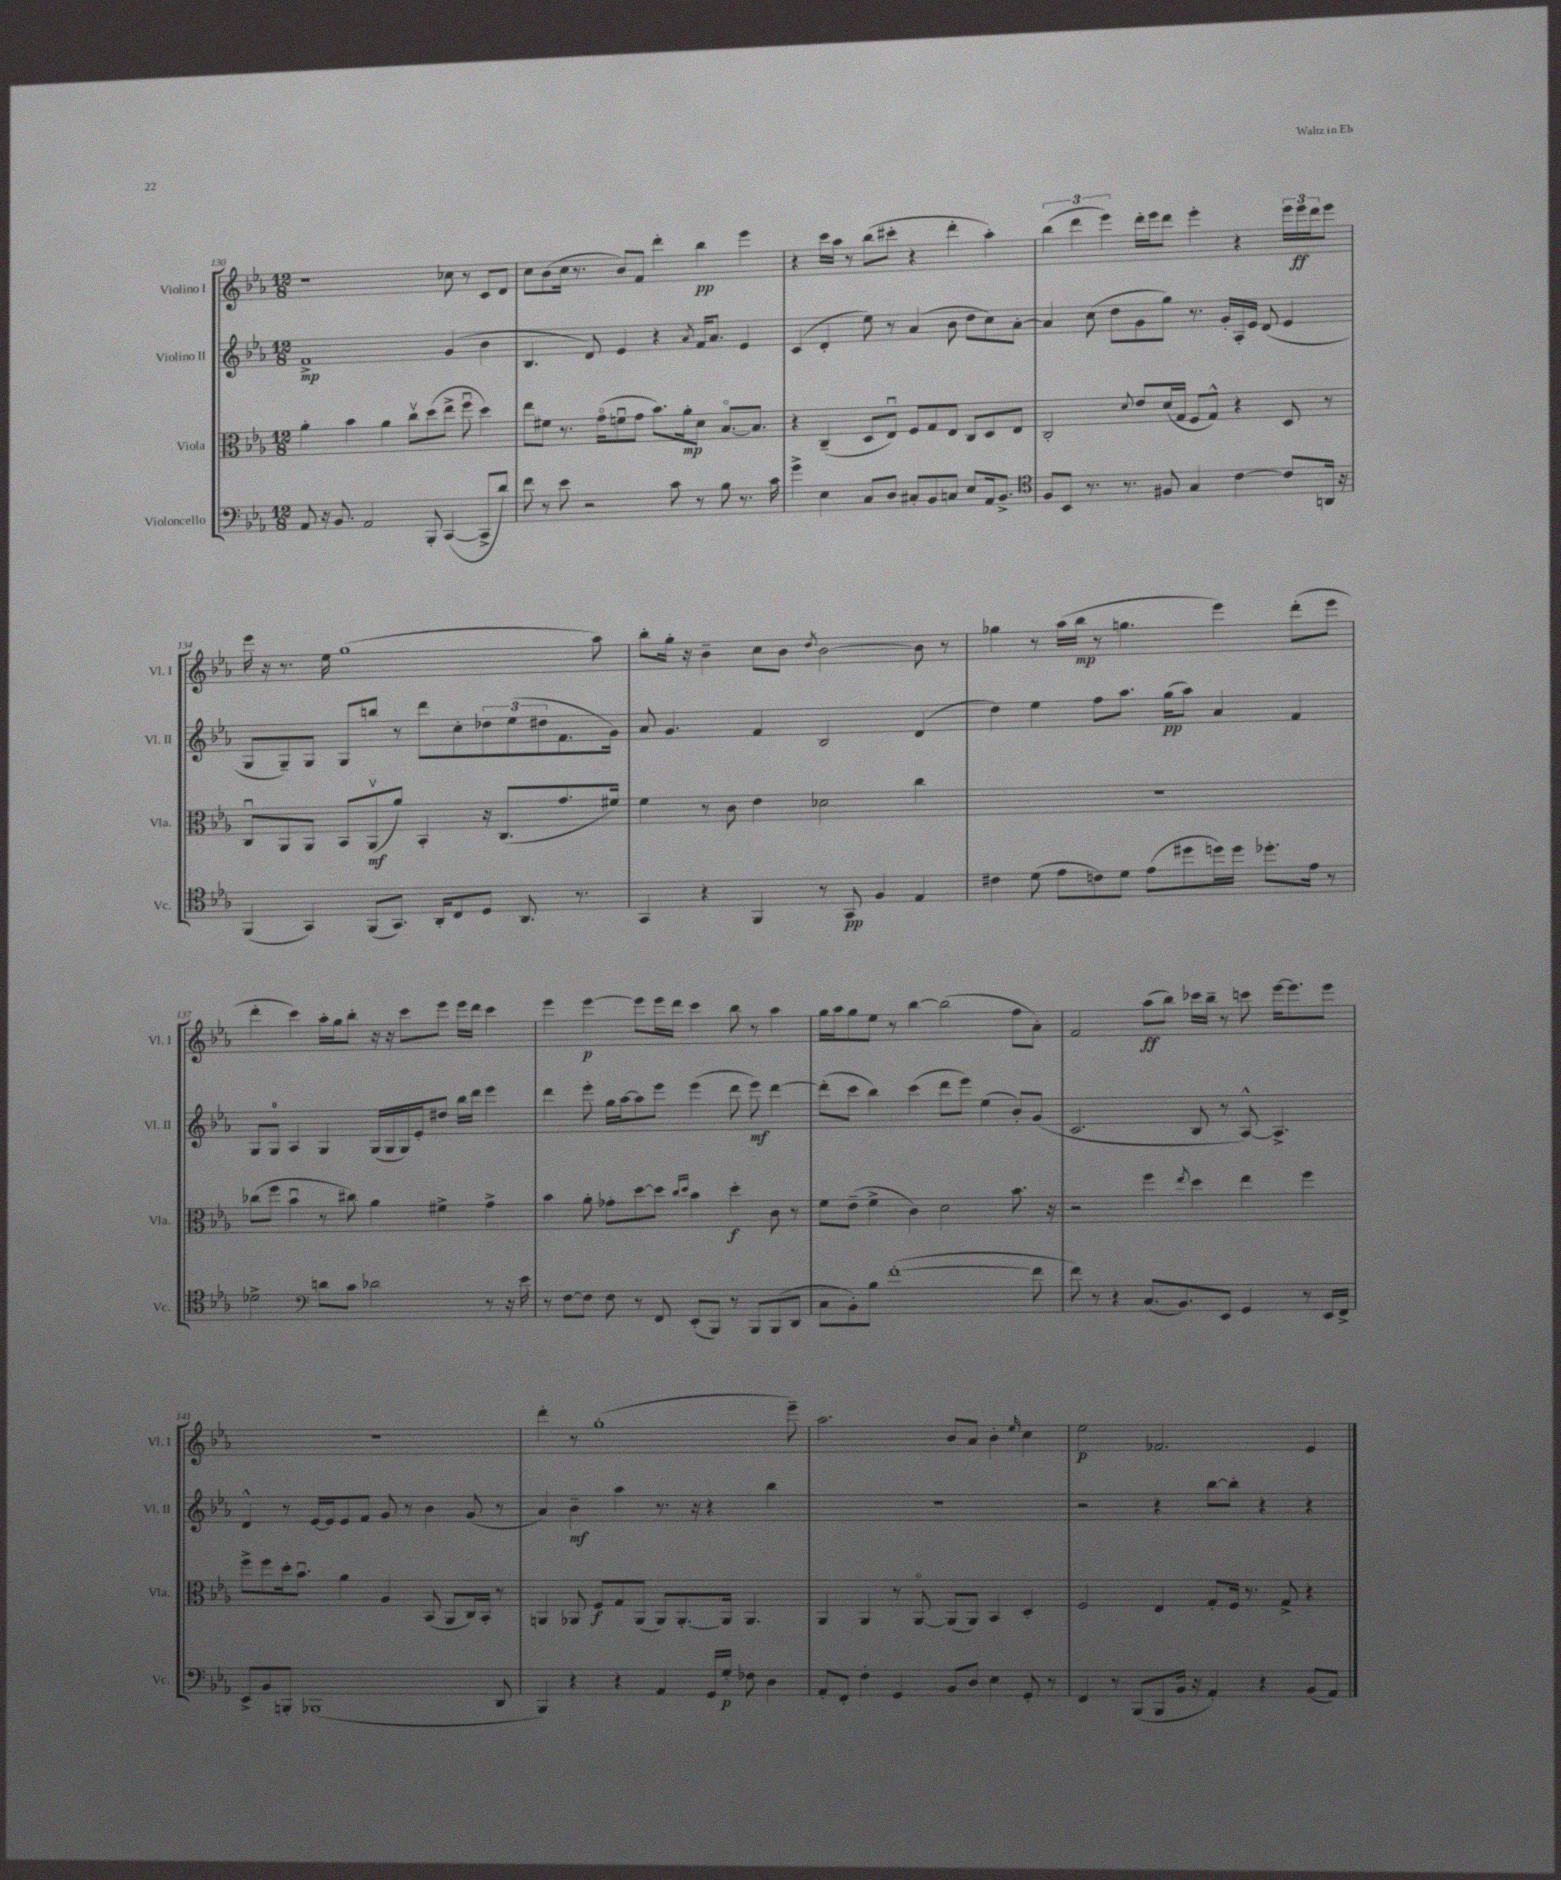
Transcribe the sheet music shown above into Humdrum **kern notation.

**kern	**dynam	**kern	**dynam	**kern	**dynam	**kern	**dynam
*part4	*part4	*part3	*part3	*part2	*part2	*part1	*part1
*staff4	*staff4	*staff3	*staff3	*staff2	*staff2	*staff1	*staff1
*I"Violoncello	*	*I"Viola	*	*I"Violino II	*	*I"Violino I	*
*I'Vc.	*	*I'Vla.	*	*I'Vl. II	*	*I'Vl. I	*
*clefF4	*	*clefC3	*	*clefG2	*	*clefG2	*
*k[b-e-a-]	*	*k[b-e-a-]	*	*k[b-e-a-]	*	*k[b-e-a-]	*
*M12/8	*	*M12/8	*	*M12/8	*	*M12/8	*
=130	=130	=130	=130	=130	=130	=130	=130
8AA-/	.	4a-'\	.	1f^	mp	1r	.
16r	.	.	.	.	.	.	.
8.BB-/	.	.	.	.	.	.	.
.	.	4b-\	.	.	.	.	.
2AA-/	.	.	.	.	.	.	.
.	.	4a-\	.	.	.	.	.
.	.	8ccv\L	.	.	.	.	.
8BBB-'/	.	(8dd\	.	.	.	.	.
([4CC/	.	8ee-^\J	.	(4g/	.	8cc-X\	.
.	.	8ffu\	.	.	.	8r	.
8CC^/L]	.	4dd\)	.	4b-\	.	8c/L	.
8d/J)	.	.	.	.	.	8d/J	.
=131	=131	=131	=131	=131	=131	=131	=131
8f\	.	8ee-\L	.	4.B-/	.	8cc\L	.
8r	.	8f#X\J	.	.	.	(8b-\	.
8e-\	.	8.r	.	.	.	16cc\Jk	.
.	.	.	.	.	.	8.r	.
2r	.	.	.	8d/)	.	.	.
.	.	(16g\KL	.	.	.	.	.
.	.	8fnu\	.	4e-/	.	8b-/L)	.
.	.	8g\J	.	.	.	8f/J	.
.	.	8.b-\L)	.	4r	.	4ddd'\	.
8c\	.	.	.	.	.	.	.
.	.	16a-'\k	mp	.	.	.	.
.	.	.	.	8qa-/	.	.	.
8r	.	8d\J	.	16f/KL	.	4bb-\	pp
.	.	.	.	8.a-/J	.	.	.
8B-\	.	[8.B-/L	.	.	.	.	.
8.r	.	.	.	4e-/	.	4eee-\	.
.	.	8.B-/J]	.	.	.	.	.
16c\	.	.	.	.	.	.	.
=132	=132	=132	=132	=132	=132	=132	=132
4g^\	.	4r	.	(4c/	.	4r	.
4E-\	.	(4C~/	.	4d'/	.	16ccc\LL	.
.	.	.	.	.	.	16aa-\JJ	.
.	.	.	.	.	.	8r	.
8C/L	.	8D/L	.	8ee-\)	.	(8bb-\L	.
8D/J	.	8E-u/J)	.	8r	.	8ccc#X'\J	.
8C#X'/L	.	8F/L	.	(4a-/	.	4r	.
8BB-/	.	8G/	.	.	.	.	.
8Cn/J	.	8E-/J	.	8b-\	.	4ddd'\	.
8E-/L	.	8C/L	.	8dd\L	.	.	.
16AA-/k	.	8D/	.	8cc\)	.	4aa-'\)	.
8.BB-^/J	.	.	.	.	.	.	.
.	.	8E-/J	.	[8a-'\J	.	.	.
=133	=133	=133	=133	=133	=133	=133	=133
*clefC4	*	*	*	*	*	*	*
8F/L	.	2C'/	.	4a-/]	.	(6bb-\	.
8BB-/J	.	.	.	.	.	.	.
.	.	.	.	.	.	6ddd\	.
8.r	.	.	.	(8cc\	.	.	.
.	.	.	.	.	.	6eee-\)	.
.	.	.	.	8dd\L	.	.	.
8.r	.	.	.	.	.	.	.
.	.	8qqd/	.	.	.	.	.
.	.	8e-/L	.	8g\	.	16ddd'\LL	.
.	.	.	.	.	.	16eee-\J	.
8F#X/	.	(16d/L	.	8gg\J)	.	8ddd\J	.
.	.	16G/JJ	.	.	.	.	.
4G/	.	8F/L	.	8.r	.	4eee-'\	.
.	.	8G^^/J)	.	.	.	.	.
.	.	.	.	16g'/LL	.	.	.
[4c\	.	4r	.	16A-'/	.	4r	.
.	.	.	.	16e-/JJ	.	.	.
.	.	.	.	(8d/	.	.	.
8c/L]	.	8D/	.	4e-/	.	24eee-\LL	.
.	.	.	.	.	.	24eee-\	ff
.	.	.	.	.	.	24ddd\J	.
16AAn/Jk	.	8r	.	.	.	8eee-\J	.
16r	.	.	.	.	.	.	.
!!LO:LB:g=z
=134	=134	=134	=134	=134	=134	=134	=134
(4FF/	.	8Cu/L	.	8G/L	.	16eee-\	.
.	.	.	.	.	.	16r	.
.	.	8AA-/	.	8G~/)	.	8.r	.
4GG/)	.	8AA-/J	.	8G/J	.	.	.
.	.	.	.	.	.	16ee-\	.
.	.	8BB-/L	.	8G/L	.	(1gg	.
(8FF/L	.	(8AA-v/	mf	8bbn/J	.	.	.
8.GG/J)	.	8a-/J)	.	8r	.	.	.
.	.	4BB-'/	.	8ddd\L	.	.	.
16AA-'/KL	.	.	.	.	.	.	.
8C/	.	.	.	8cc'\	.	.	.
8D/J	.	16r	.	12dd-X\	.	.	.
.	.	(8.C/L	.	.	.	.	.
.	.	.	.	(12ee-\	.	.	.
8.AA-/	.	.	.	.	.	.	.
.	.	.	.	12dd#X\	.	.	.
.	.	8.g/	.	8.f\	.	.	.
8.r	.	.	.	.	.	.	.
.	.	.	.	.	.	8aa-\)	.
.	.	16f#X/Jk)	.	16g\Jk)	.	.	.
=135	=135	=135	=135	=135	=135	=135	=135
4GG/	.	4f\	.	8a-/	.	8bb-'\L	.
.	.	.	.	4.g/	.	16gg'\Jk	.
.	.	.	.	.	.	16r	.
4r	.	8r	.	.	.	4b-~\	.
.	.	8c\	.	.	.	.	.
4FF/	.	4e-\	.	4f/	.	8cc\L	.
.	.	.	.	.	.	8b-\J	.
.	.	.	.	.	.	8qdd/	.
8r	.	2d-X\	.	2B-/	.	[2b-\	.
8GG/	pp	.	.	.	.	.	.
4F/	.	.	.	.	.	.	.
4E-/	.	4cc\	.	(4d/	.	8b-\]	.
.	.	.	.	.	.	8r	.
=136	=136	=136	=136	=136	=136	=136	=136
4c#X\	.	1.r	.	4dd\)	.	4gg-X\	.
(8d\	.	.	.	4ee-\	.	8r	.
8e-\L	.	.	.	.	.	(16aa-\LL	.
.	.	.	.	.	.	16bb-\JJ	mp
8cn\)	.	.	.	8ff\L	.	8r	.
8d\J	.	.	.	8.aa-\J	.	4.ggn\	.
(8e-\L	.	.	.	.	.	.	.
.	.	.	.	(16gg\KL	pp	.	.
8dd#X\	.	.	.	8aa-\J)	.	.	.
16ddn\L)	.	.	.	4a-/	.	4eee-\)	.
16dd\JJ	.	.	.	.	.	.	.
8.dd-X'\L	.	.	.	.	.	.	.
.	.	.	.	4f/	.	(8ddd'\L	.
16e-\Jk	.	.	.	.	.	.	.
8r	.	.	.	.	.	8eee-\J	.
!!LO:LB:g=z
=137	=137	=137	=137	=137	=137	=137	=137
2d-X^\	.	(8cc-X\L	.	8G/L	.	4ddd'\	.
.	.	8ff\J	.	8G/J	.	.	.
.	.	4b-u\	.	4A-/	.	4ccc\)	.
*clefF4	*	*	*	*	*	*	*
8dn\L	.	8r	.	4G/	.	16aa-'\LL	.
.	.	.	.	.	.	16gg\J	.
8c\J	.	8cc#X\)	.	.	.	8bb-'\J	.
2d-X\	.	4a-\	.	(16G/LL	.	16r	.
.	.	.	.	16G/	.	16r	.
.	.	.	.	16G/)	.	8ccc\L	.
.	.	.	.	16e-'/J	.	.	.
.	.	4f#X^\	.	8dd#X/J	.	8eee-\J	.
.	.	.	.	16bb-\LL	.	16eee-\LL	.
.	.	.	.	16ddd\JJ	.	16ddd\JJ	.
8r	.	4g^\	.	4eee-\	.	4ccc\	.
16r	.	.	.	.	.	.	.
16e-\	.	.	.	.	.	.	.
=138	=138	=138	=138	=138	=138	=138	=138
8r	.	4b-\	.	4ddd\	.	4eee-\	.
[8F\L	.	.	.	.	.	.	.
8F\J]	.	8a-'\	.	8eee-'\	.	[4eee-\	p
8F\	.	8g-X'\L	.	16gg\LL	.	.	.
.	.	.	.	[16aa-\J	.	.	.
8r	.	[8dd\	.	8aa-\]	.	8eee-\L]	.
8FF/	.	8dd\J]	.	8eee-\J	.	16eee-\L	.
.	.	.	.	.	.	16ddd\JJ	.
.	.	16qqcc/LL	.	.	.	.	.
.	.	16qqdd/JJ	.	.	.	.	.
(8EE-'/L	.	4b-\	.	(4eee-\	.	4ccc\	.
8BBB-/J)	.	.	.	.	.	.	.
8r	.	4dd'\	f	8ddd\	.	8bb-\	.
8BBB-/L	.	.	.	8eee-\)	mf	8r	.
(8BBB-/	.	8c\	.	[4ddd\	.	4aa-\	.
8DD/J	.	8r	.	.	.	.	.
=139	=139	=139	=139	=139	=139	=139	=139
8C\L	.	8f\L	.	(8ddd'\L]	.	16gg\LL	.
.	.	.	.	.	.	16aa-\J	.
8BB-'\)	.	(8e-~\J	.	8ccc\J	.	8gg\	.
8B-\J	.	4f^\	.	4bb-\)	.	8ee-\J	.
([1f'	.	.	.	.	.	8r	.
.	.	4c\)	.	(4ccc\	.	[4bb-\	.
.	.	2d\	.	8ddd\L	.	(2bb-\]	.
.	.	.	.	8eee-\J)	.	.	.
.	.	.	.	(4ee-\	.	.	.
.	.	8.b-\	.	8b-'/L)	.	8ff\L	.
8f\]	.	.	.	(8g/J	.	8a-'\J)	.
.	.	16r	.	.	.	.	.
=140	=140	=140	=140	=140	=140	=140	=140
8f\)	.	2r	.	2.c/	.	2f/	.
8r	.	.	.	.	.	.	.
4r	.	.	.	.	.	.	.
(8.C/L	.	4ff\	.	.	.	(8aa-\L	ff
.	.	.	.	.	.	8bb-\J)	.
8.BB-/)	.	.	.	.	.	.	.
.	.	8qee-/	.	.	.	.	.
.	.	4dd\	.	8B-/	.	16ccc-X\LL	.
.	.	.	.	.	.	16bb-~\JJ	.
8EE-/J	.	.	.	8r	.	8r	.
4GG/	.	4ee-\	.	[8A-^^/)	.	8cccn\	.
.	.	.	.	4.A-^/]	.	[16eee-\KL	.
.	.	.	.	.	.	8.eee-\]	.
8r	.	4ff\	.	.	.	.	.
16EE-/LL	.	.	.	.	.	8eee-\J	.
16FF^/JJ	.	.	.	.	.	.	.
!!LO:LB:g=z
=141	=141	=141	=141	=141	=141	=141	=141
8EE-^/L	.	8ff^\L	.	4d^^/	.	1.r	.
8BB-/	.	8ff\	.	.	.	.	.
8BBBn'/J	.	16dd'\k	.	8r	.	.	.
.	.	8.b-u\J	.	.	.	.	.
(1BBB-X	.	.	.	[16e-/LL	.	.	.
.	.	.	.	16e-/J]	.	.	.
.	.	4a-\	.	8e-/	.	.	.
.	.	.	.	8f/J	.	.	.
.	.	4A-/	.	8g/	.	.	.
.	.	.	.	8r	.	.	.
.	.	(8BB-/	.	4b-\	.	.	.
.	.	8AA-/L	.	.	.	.	.
.	.	16C/L)	.	(8g/	.	.	.
.	.	16BB-'/JJ	.	.	.	.	.
8DD/	.	8r	.	8r	.	.	.
=142	=142	=142	=142	=142	=142	=142	=142
4BBB-/)	.	4AAn/	.	4a-/)	.	4ddd'\	.
4r	.	8AA-X/	.	4b-~\	mf	8r	.
.	.	8F/L	f	.	.	(1gg'	.
4r	.	8G/	.	4aa-\	.	.	.
.	.	(8AA-/J	.	.	.	.	.
4AA-/	.	8AA-/L)	.	8.r	.	.	.
.	.	[8.AA-'/	.	.	.	.	.
.	.	.	.	16r	.	.	.
16GG/LL	.	.	.	4r	.	.	.
16G'/JJ	p	16AA-/Jk]	.	.	.	.	.
8F-X\	.	4.AA-/	.	.	.	.	.
4D\	.	.	.	4bb-\	.	.	.
.	.	.	.	.	.	8eee-~\)	.
=143	=143	=143	=143	=143	=143	=143	=143
8AA-'/L	.	4AA-/	.	1.r	.	2.aa-\	.
8FF'/J	.	.	.	.	.	.	.
4F'\	.	4AA-/	.	.	.	.	.
4GG/	.	8r	.	.	.	.	.
.	.	[8AA-/	.	.	.	.	.
8BB-/L	.	(8AA-/L]	.	.	.	8b-/L	.
8D/J	.	8AA-/J)	.	.	.	8a-/J	.
4E-\	.	4BB-/	.	.	.	4b-'\	.
.	.	.	.	.	.	16qqee-/	.
8GG'/	.	4D'/	.	.	.	4cc\	.
8r	.	.	.	.	.	.	.
=144	=144	=144	=144	=144	=144	=144	=144
4FF/	.	2F/	.	2r	.	2ee-\	p
8r	.	.	.	.	.	.	.
(8BBB-/L	.	.	.	.	.	.	.
8BBB-/	.	4E-/	.	4r	.	2.f-X/	.
16BB-/Jk	.	.	.	.	.	.	.
16r	.	.	.	.	.	.	.
4AA-'/)	.	8G'/L	.	[8bb-\L	.	.	.
.	.	16F/Jk	.	8bb-'\J]	.	.	.
.	.	8.r	.	.	.	.	.
4r	.	.	.	4r	.	.	.
.	.	8G^/	.	.	.	.	.
(8BB-/L	.	4r	.	4r	.	4e-/	.
8AA-/J)	.	.	.	.	.	.	.
==	==	==	==	==	==	==	==
*-	*-	*-	*-	*-	*-	*-	*-
